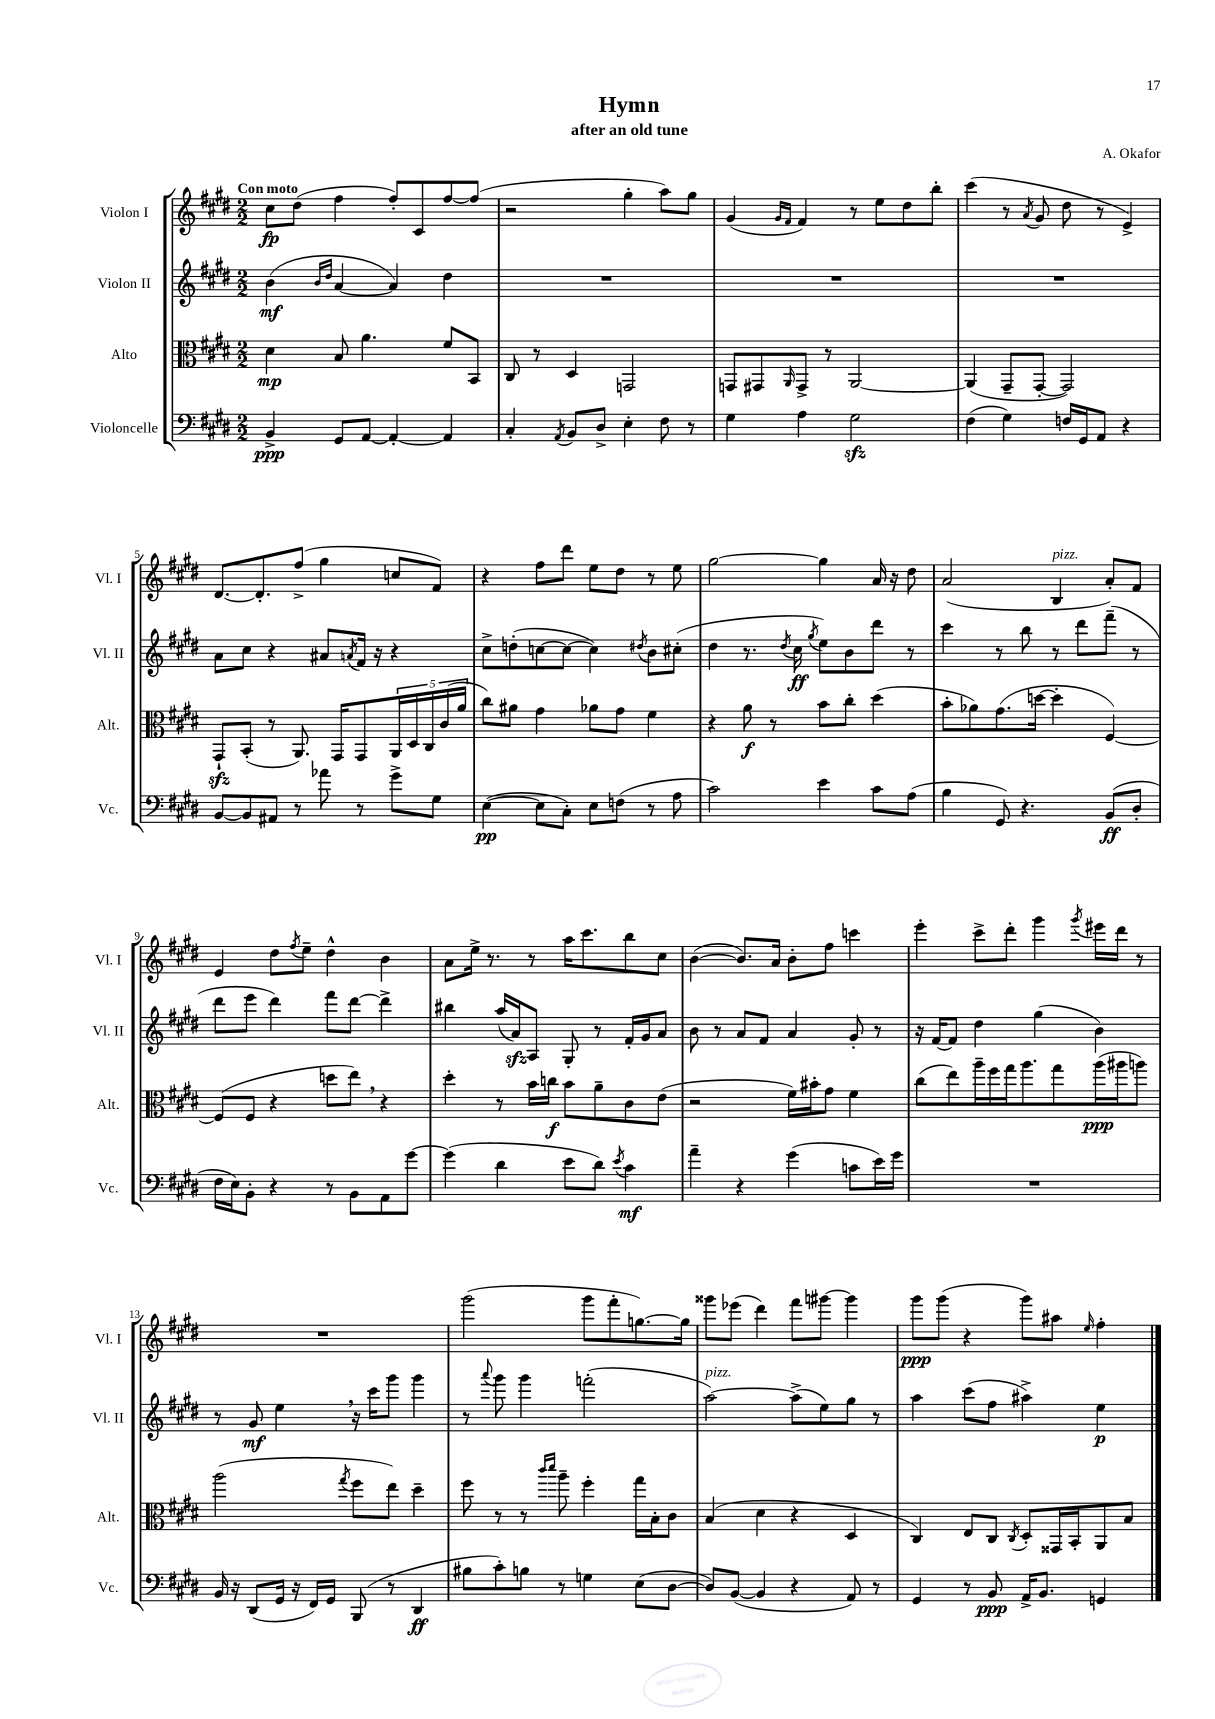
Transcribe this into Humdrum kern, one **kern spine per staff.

**kern	**dynam	**kern	**dynam	**kern	**dynam	**kern	**dynam
*part4	*part4	*part3	*part3	*part2	*part2	*part1	*part1
*staff4	*staff4	*staff3	*staff3	*staff2	*staff2	*staff1	*staff1
*I"Violoncelle	*	*I"Alto	*	*I"Violon II	*	*I"Violon I	*
*I'Vc.	*	*I'Alt.	*	*I'Vl. II	*	*I'Vl. I	*
*clefF4	*	*clefC3	*	*clefG2	*	*clefG2	*
*k[f#c#g#d#]	*	*k[f#c#g#d#]	*	*k[f#c#g#d#]	*	*k[f#c#g#d#]	*
*M2/2	*	*M2/2	*	*M2/2	*	*M2/2	*
=1	=1	=1	=1	=1	=1	=1	=1
!	!	!	!	!	!	!LO:TX:a:B:t=Con moto	!
4BB^/	ppp	4d#\	mp	(4b\	mf	8cc#\L	fp
.	.	.	.	.	.	(8dd#\J	.
.	.	.	.	16qqb/LL	.	.	.
.	.	.	.	16qqdd#/JJ	.	.	.
8GG#/L	.	8B/	.	[4a/	.	4ff#\	.
[8AA/J	.	4.a\	.	.	.	.	.
4AA'/_	.	.	.	4a/])	.	8ff#'/L)	.
.	.	.	.	.	.	8c#/	.
4AA/]	.	8f#/L	.	4dd#\	.	[8ff#/	.
.	.	8BB/J	.	.	.	(8ff#/J]	.
=2	=2	=2	=2	=2	=2	=2	=2
4C#'/	.	8C#/	.	1r	.	2r	.
.	.	8r	.	.	.	.	.
8qAA/	.	.	.	.	.	.	.
8BB/L	.	4D#/	.	.	.	.	.
8D#^/J	.	.	.	.	.	.	.
4E'\	.	2GGn/	.	.	.	4gg#'\	.
8F#\	.	.	.	.	.	8aa\L)	.
8r	.	.	.	.	.	8gg#\J	.
=3	=3	=3	=3	=3	=3	=3	=3
4G#\	.	8GGn/L	.	1r	.	(4g#/	.
.	.	8GG#X/	.	.	.	.	.
.	.	.	.	.	.	16qqg#/LL	.
.	.	16qqAA/	.	.	.	16qqf#/JJ	.
4A\	.	8GG#^/J	.	.	.	4f#/)	.
.	.	8r	.	.	.	.	.
2G#zz\	.	[2AA/	.	.	.	8r	.
.	.	.	.	.	.	8ee\L	.
.	.	.	.	.	.	8dd#\	.
.	.	.	.	.	.	8bb'\J	.
=4	=4	=4	=4	=4	=4	=4	=4
(4F#\	.	(4AA/]	.	1r	.	(4ccc#\	.
4G#\)	.	8GG#~/L	.	.	.	8r	.
.	.	.	.	.	.	8qa/	.
.	.	[8GG#'/J	.	.	.	8g#/	.
16Fn/LL	.	2GG#/])	.	.	.	8dd#\	.
16GG#/J	.	.	.	.	.	.	.
8AA/J	.	.	.	.	.	8r	.
4r	.	.	.	.	.	4e^/)	.
!!LO:LB:g=z
=5	=5	=5	=5	=5	=5	=5	=5
[8BB/L	.	8GG#zz`/L	.	8a\L	.	[8.d#/L	.
8BB/]	.	(8BB'/J	.	8cc#\J	.	.	.
.	.	.	.	.	.	8.d#'/]	.
8AA#X/J	.	8r	.	4r	.	.	.
8r	.	8.AA/)	.	.	.	(8ff#^/J	.
8a-X\	.	.	.	8a#X/L	.	4gg#\	.
.	.	16GG#/KL	.	.	.	.	.
.	.	.	.	8qan/	.	.	.
8r	.	8GG#/	.	16f#/Jk	.	.	.
.	.	.	.	16r	.	.	.
8g#^\L	.	20AA/L	.	4r	.	8ccn/L	.
.	.	20D#/	.	.	.	.	.
.	.	20C#/	.	.	.	.	.
8G#\J	.	.	.	.	.	8f#/J)	.
.	.	(20c#/	.	.	.	.	.
.	.	20a/JJ	.	.	.	.	.
=6	=6	=6	=6	=6	=6	=6	=6
([4E\	pp	8cc#\L)	.	8cc#^\L	.	4r	.
.	.	8a#X\J	.	(8ddn'\	.	.	.
8E\L]	.	4g#\	.	[8ccn\	.	8ff#\L	.
8C#'\J)	.	.	.	8cc\J_	.	8ddd#\J	.
8E\L	.	8a-X\L	.	4cc\])	.	8ee\L	.
(8Fn\J	.	8g#\J	.	.	.	8dd#\J	.
.	.	.	.	8qdd#X/	.	.	.
8r	.	4f#\	.	8b\L	.	8r	.
8A\	.	.	.	(8cc#X'\J	.	8ee\	.
=7	=7	=7	=7	=7	=7	=7	=7
2c#\)	.	4r	.	4dd#\	.	[2gg#\	.
.	.	8a\	f	8.r	.	.	.
.	.	8r	.	.	.	.	.
.	.	.	.	8qdd#/	.	.	.
.	.	.	.	16cc#\	ff	.	.
.	.	.	.	8qgg#/	.	.	.
4e\	.	8b\L	.	8ee\L)	.	4gg#\]	.
.	.	8cc#'\J	.	8b\	.	.	.
8c#\L	.	(4dd#\	.	8ddd#\J	.	16a/	.
.	.	.	.	.	.	16r	.
(8A\J	.	.	.	8r	.	8dd#\	.
=8	=8	=8	=8	=8	=8	=8	=8
4B\	.	8b'\L	.	4ccc#\	.	(2a/	.
.	.	8a-X\)	.	.	.	.	.
8GG#/)	.	(8.g#\	.	8r	.	.	.
4.r	.	.	.	8bb\	.	.	.
.	.	[16ddn\Jk	.	.	.	.	.
!	!	!	!	!	!	!LO:TX:a:i:t=pizz.	!
.	.	4dd'\]	.	8r	.	4B/	.
.	.	.	.	8ddd#\L	.	.	.
(8BB/L	ff	[4F#/)	.	(8fff#~\J	.	8a'/L)	.
8D#'/J	.	.	.	8r	.	8f#/J	.
!!LO:LB:g=z
=9	=9	=9	=9	=9	=9	=9	=9
16F#\LL	.	(8F#/L]	.	8ddd#\L	.	4e/	.
16E\J)	.	.	.	.	.	.	.
8BB'\J	.	8F#/J	.	8eee\J	.	.	.
4r	.	4r	.	4ddd#\)	.	8dd#\L	.
.	.	.	.	.	.	8qff#/	.
.	.	.	.	.	.	8ee~\J	.
8r	.	8ddn\L	.	8fff#\L	.	4dd#^^\	.
8BB\L	.	8ee,\J)	.	[8ddd#\J	.	.	.
8AA\	.	4r	.	4ddd#^\]	.	4b\	.
[8g#\J	.	.	.	.	.	.	.
=10	=10	=10	=10	=10	=10	=10	=10
(4g#\]	.	4dd#'\	.	4bb#X\	.	8a\L	.
.	.	.	.	.	.	16ee^\Jk	.
.	.	.	.	.	.	8.r	.
4d#\	.	8r	.	(16aa/LL	.	.	.
.	.	.	.	16azz/J)	.	.	.
.	.	16b\LL	.	8A/J	.	8r	.
.	.	16ccn\JJ	f	.	.	.	.
8e\L	.	8b\L	.	8G#'/	.	16aa\KL	.
.	.	.	.	.	.	8.ccc#\	.
8d#\J)	.	8a~\	.	8r	.	.	.
8qe/	.	.	.	.	.	.	.
4c#\	mf	8c#\	.	16f#'/LL	.	8bb\	.
.	.	.	.	16g#/J	.	.	.
.	.	(8e\J	.	8a/J	.	8cc#\J	.
=11	=11	=11	=11	=11	=11	=11	=11
4a~\	.	2r	.	8b\	.	([4b\	.
.	.	.	.	8r	.	.	.
4r	.	.	.	8a/L	.	8.b/L])	.
.	.	.	.	8f#/J	.	.	.
.	.	.	.	.	.	16a/Jk	.
(4g#\	.	16f#\LL)	.	4a/	.	8b'\L	.
.	.	16b#X'\J	.	.	.	.	.
.	.	8g#\J	.	.	.	8ff#\J	.
8cn\L	.	4f#\	.	8g#'/	.	4cccn\	.
16e\L)	.	.	.	8r	.	.	.
16g#\JJ	.	.	.	.	.	.	.
=12	=12	=12	=12	=12	=12	=12	=12
1r	.	(8cc#\L	.	16r	.	4eee'\	.
.	.	.	.	[16f#/KL	.	.	.
.	.	8ee\)	.	8f#/J]	.	.	.
.	.	16aa~\L	.	4dd#\	.	8ccc#^\L	.
.	.	16ff#\	.	.	.	.	.
.	.	16gg#\J	.	.	.	8ddd#'\J	.
.	.	8.aa\	.	.	.	.	.
.	.	.	.	(4gg#\	.	4ggg#\	.
.	.	8gg#\	.	.	.	.	.
.	.	.	.	.	.	8qggg#/	.
.	.	(16aa\L	ppp	4b\)	.	16eee#X\LL	.
.	.	16aa#X\J	.	.	.	16ddd#\JJ	.
.	.	8aan\J)	.	.	.	8r	.
!!LO:LB:g=z
=13	=13	=13	=13	=13	=13	=13	=13
16BB/	.	(2aa\	.	8r	.	1r	.
16r	.	.	.	.	.	.	.
(8DD#/L	.	.	.	8g#/	mf	.	.
16GG#/Jk	.	.	.	4ee,\	.	.	.
16r	.	.	.	.	.	.	.
16FF#/LL)	.	.	.	.	.	.	.
16GG#/JJ	.	.	.	.	.	.	.
.	.	8qgg#/	.	.	.	.	.
(8BBB/	.	8ff#\L	.	16r	.	.	.
.	.	.	.	16ccc#\KL	.	.	.
8r	.	8ee\J)	.	8ggg#\J	.	.	.
4DD#/	ff	4dd#~\	.	4ggg#\	.	.	.
=14	=14	=14	=14	=14	=14	=14	=14
8B#X\L	.	8ff#\	.	8r	.	(2ggg#\	.
.	.	.	.	8qqaaa/	.	.	.
8c#'\)	.	8r	.	8ggg#\	.	.	.
8Bn\J	.	8r	.	4ggg#\	.	.	.
.	.	16qqccc#/LL	.	.	.	.	.
.	.	16qqddd#/JJ	.	.	.	.	.
8r	.	8aa~\	.	.	.	.	.
4Gn\	.	4ff#'\	.	(2fffn'\	.	8ggg#\L	.
.	.	.	.	.	.	8fff#'\	.
(8E\L	.	16gg#\LL	.	.	.	[8.ggn\)	.
.	.	16B'\J	.	.	.	.	.
[8D#\J	.	8c#\J	.	.	.	.	.
.	.	.	.	.	.	16gg\Jk]	.
=15	=15	=15	=15	=15	=15	=15	=15
!	!	!	!	!LO:TX:a:i:t=pizz.	!	!	!
8D#/L])	.	(4B/	.	[2aa\)	.	8ggg##X\L	.
([8BB/J	.	.	.	.	.	(8eee-X\J	.
4BB/]	.	4d#\	.	.	.	4ddd#\)	.
4r	.	4r	.	(8aa^\L]	.	8fff#\L	.
.	.	.	.	8ee\)	.	[8ggg#X\J	.
8AA/)	.	4D#/	.	8gg#\J	.	4ggg#\]	.
8r	.	.	.	8r	.	.	.
=16	=16	=16	=16	=16	=16	=16	=16
4GG#/	.	4C#/)	.	4aa\	.	8ggg#\L	ppp
.	.	.	.	.	.	(8ggg#\J	.
8r	.	8E/L	.	(8ccc#\L	.	4r	.
8BB/	ppp	8C#/J	.	8ff#\J	.	.	.
.	.	8qC#/	.	.	.	.	.
16AA^/KL	.	8D#'/L	.	4aa#X^\)	.	8ggg#\L)	.
8.BB/J	.	.	.	.	.	.	.
.	.	16GG##X/L	.	.	.	8aa#X\J	.
.	.	16BB'/J	.	.	.	.	.
.	.	.	.	.	.	16qqee/	.
4GGn/	.	8AA/	.	4ee\	p	4ff#'\	.
.	.	8B/J	.	.	.	.	.
==	==	==	==	==	==	==	==
*-	*-	*-	*-	*-	*-	*-	*-
